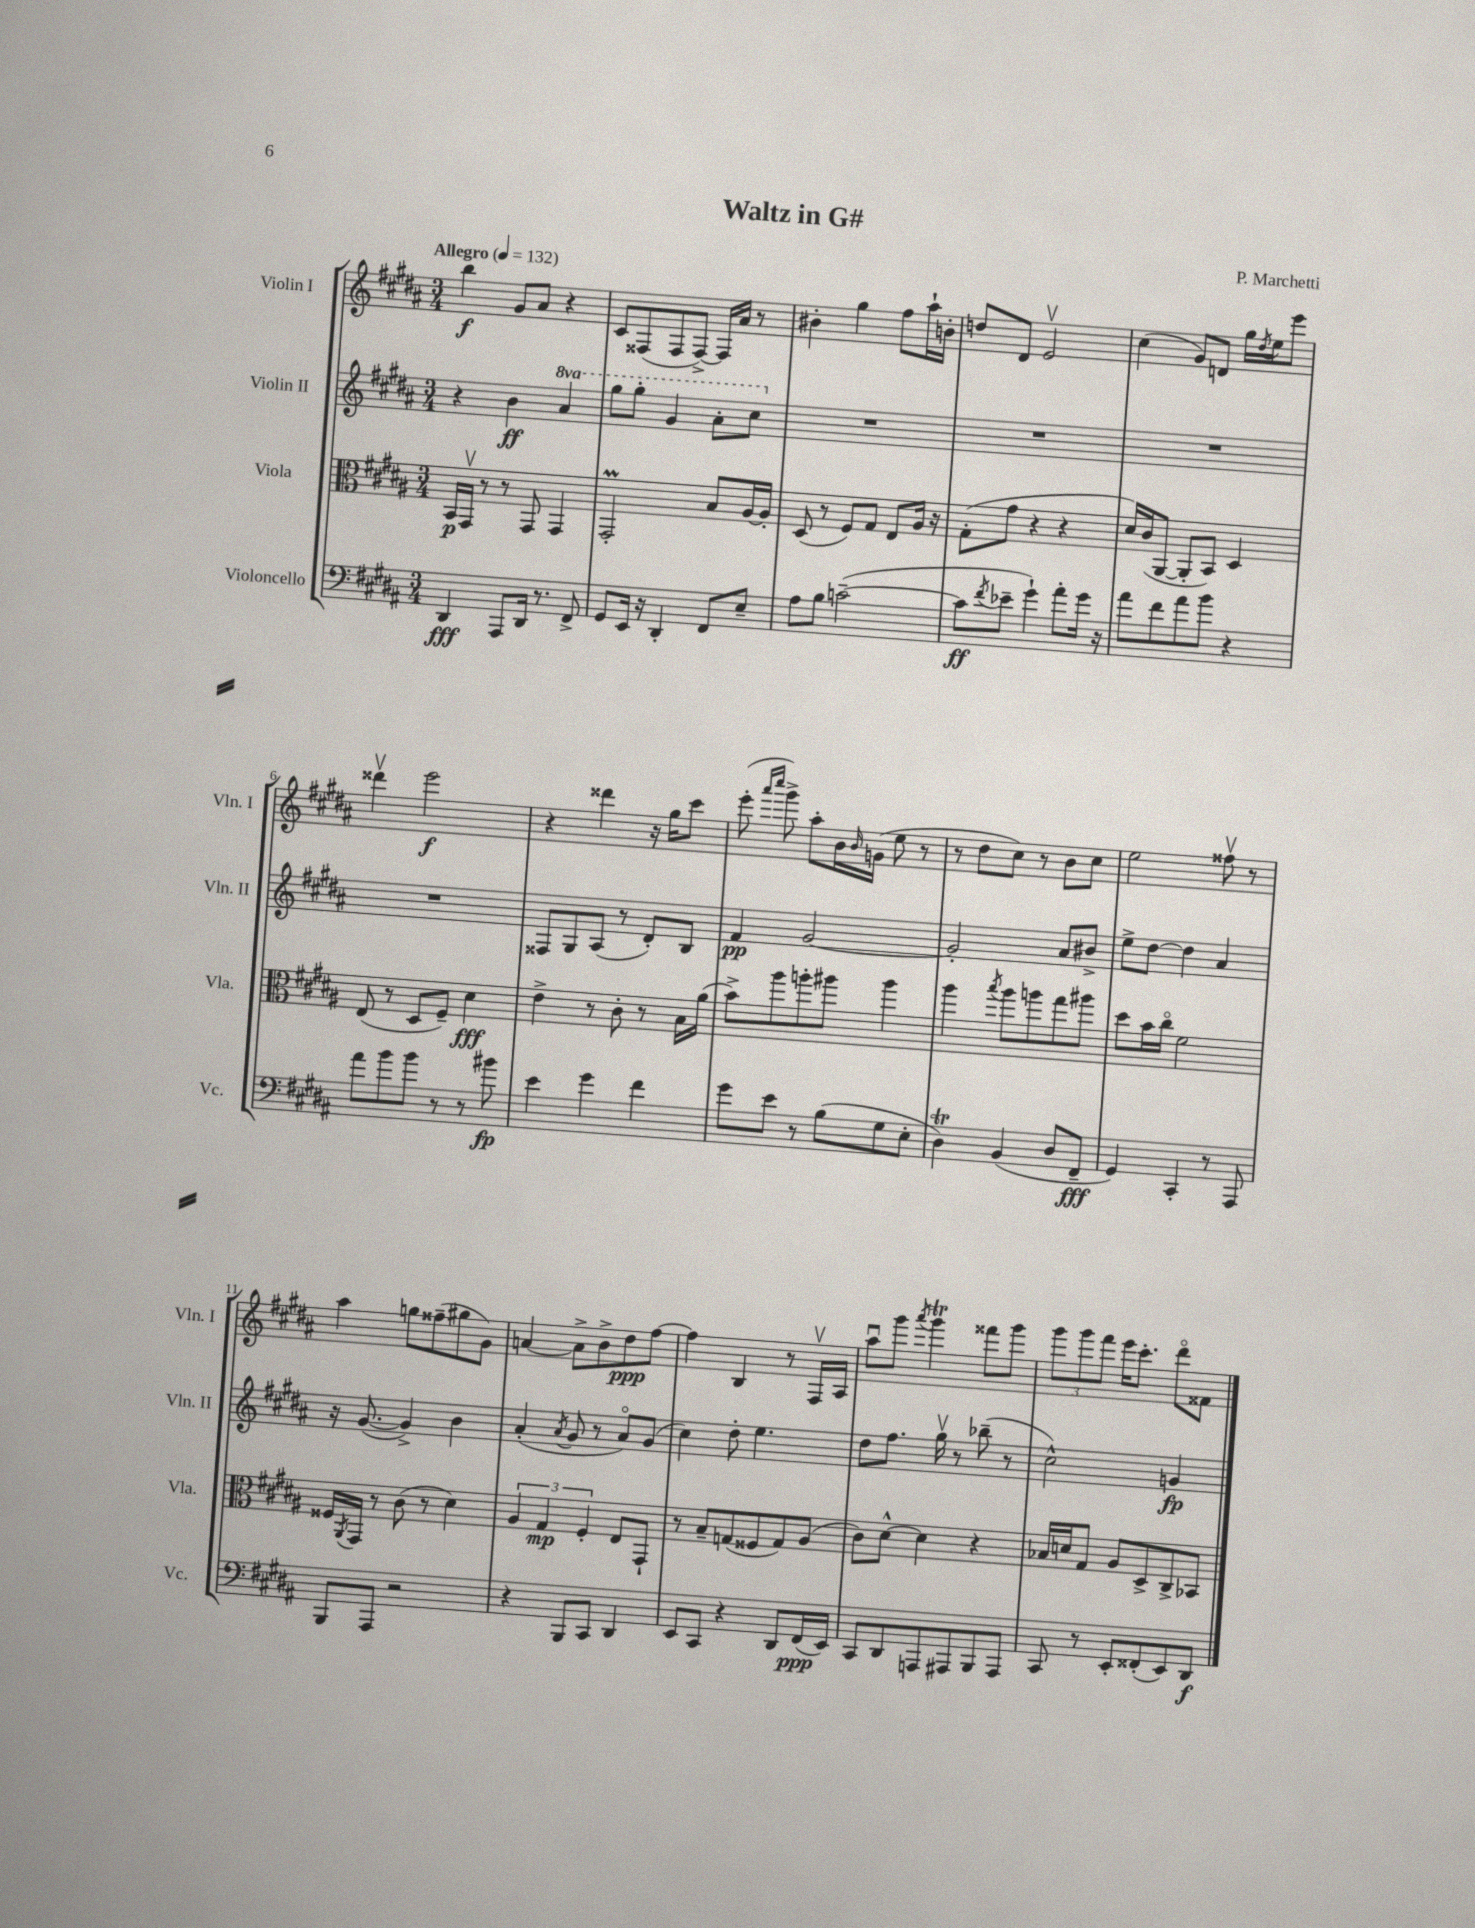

**kern	**kern	**kern	**kern
*staff4	*staff3	*staff2	*staff1
*clefF4	*clefC3	*clefG2	*clefG2
*k[f#c#g#d#a#]	*k[f#c#g#d#a#]	*k[f#c#g#d#a#]	*k[f#c#g#d#a#]
*M3/4	*M3/4	*M3/4	*M3/4
*MM132	*MM132	*MM132	*MM132
4DD#	16BB	4r	4bb
.	16GG#v	.	.
.	8r	.	.
8AAA#	8r	4b	8g#
16DD#	8GG#	.	8a#
8.r	.	.	.
.	4GG#	4aa#	4r
8FF#^	.	.	.
=	=	=	=
8GG#	2GG#'	8ggg#	8c#
16EE	.	8ggg#'	(8F##
16r	.	.	.
4DD#'	.	4gg#	8F##
.	.	.	[8F##^)
8FF#	8B	8aa#'	16F##]
.	.	.	16a#
8E~	[16A#	8ccc#	8r
.	16A#']	.	.
=	=	=	=
8A#	(8D#	2.r	4b#'
8B	8r	.	.
([2c~	8F#)	.	4gg#
.	8G#	.	.
.	8E	.	8ff#
.	16A#	.	16aa#`
.	16r	.	16b'
=	=	=	=
8c]	(8G#'	2.r	8dd
8qf#	.	.	.
8e-~	8g#	.	8d#
4g#`)	4r	.	2ev
8a#'	4r	.	.
16g#	.	.	.
16r	.	.	.
=	=	=	=
8a#	16d#)	2.r	(4cc#
.	(16c#	.	.
8f#	[8AA#	.	.
8a#	8AA#']	.	8g#)
8b	8BB)	.	8d
4r	4D#	.	16gg#
.	.	.	8qdd#
.	.	.	16ee
.	.	.	8eee
=	=	=	=
8a#	(8E	2.r	4ddd##v
8b	8r	.	.
8b	8D#	.	2eee
8r	8F#~)	.	.
8r	4d#	.	.
8b#	.	.	.
=	=	=	=
4e	4e^	8F##	4r
.	.	8G#	.
4g#	8r	(8A#	4ddd##
.	8c#'	8r	.
4f#	8r	8d#')	16r
.	.	.	16gg#
.	16B	8B	8ccc#
.	(16a#	.	.
=	=	=	=
8g#	8b^)	4f#	(8eee'
.	.	.	16qqaaa#
.	.	.	16qqcccc#
8e	8aa#	.	8ggg#^)
8r	8aa'	[2g#	8aa#'
(8B	8aa#	.	16b
.	.	.	16qqb
.	.	.	(16g
8G#	4aa#	.	8ee
8E'	.	.	8r
=	=	=	=
4D#)	4aa#	2g#']	8r
.	.	.	8dd#
.	8qbb	.	.
(4BB	8aa#	.	8cc#)
.	8aa	.	8r
8D#	8gg#	8a#	8b
8FF#~	8aa#	8b#^	8cc#
=	=	=	=
4GG#)	8dd#	8ee^	2ee
.	16b	[8dd#	.
.	16cc#o	.	.
4CC#'	2f#	4dd#]	.
8r	.	4a#	8ff##v
8AAA#	.	.	8r
=	=	=	=
8BBB	16F##	16r	4aa#
.	8qAA#	.	.
.	16GG#	([8.g#	.
8AAA#	8r	.	.
2r	(8c#	4g#^])	8gg
.	8r	.	(8ff##~
.	4d#)	4b	8gg#
.	.	.	8g#)
=	=	=	=
4r	6A#	(4a#'	[4a
.	6G#	.	.
.	.	8qa#	.
8BBB	.	8g#	8a^]
.	6F#'	.	.
8CC#	.	8r	8b^
4DD#	8E	8a#o)	8dd#
.	8GG#`	(8g#	[8ff#
=	=	=	=
8EE	8r	4cc#)	4ff#]
8CC#	8B~	.	.
4r	(8G	8dd#'	4B
.	8F##	4.ee	.
8DD#	8G)	.	8r
(16FF#	(8A#	.	16F#v
16EE)	.	.	16A#
=	=	=	=
8CC#	8c#)	8dd#	8aa#u
8DD#	[8d#^^	8.ff#	8ggg#
.	.	.	8qaaa#
8AAA	4d#]	.	4ggg#
.	.	16gg#v	.
8AAA#	.	8r	.
8BBB	4r	(8bb-~	8fff##
8AAA#	.	8r	8ggg#
=	=	=	=
8CC#	16B-	2cc#^^)	12ggg#
.	16d	.	.
.	.	.	12ggg#
8r	8G#	.	.
.	.	.	12fff#
8EE'	8A#	.	16eee
.	.	.	8.ccc#'
(8FF##'	8D#^	.	.
8EE)	8C#^	4g	8ddd#o
8DD#	8BB-	.	8f##
==	==	==	==
*-	*-	*-	*-
